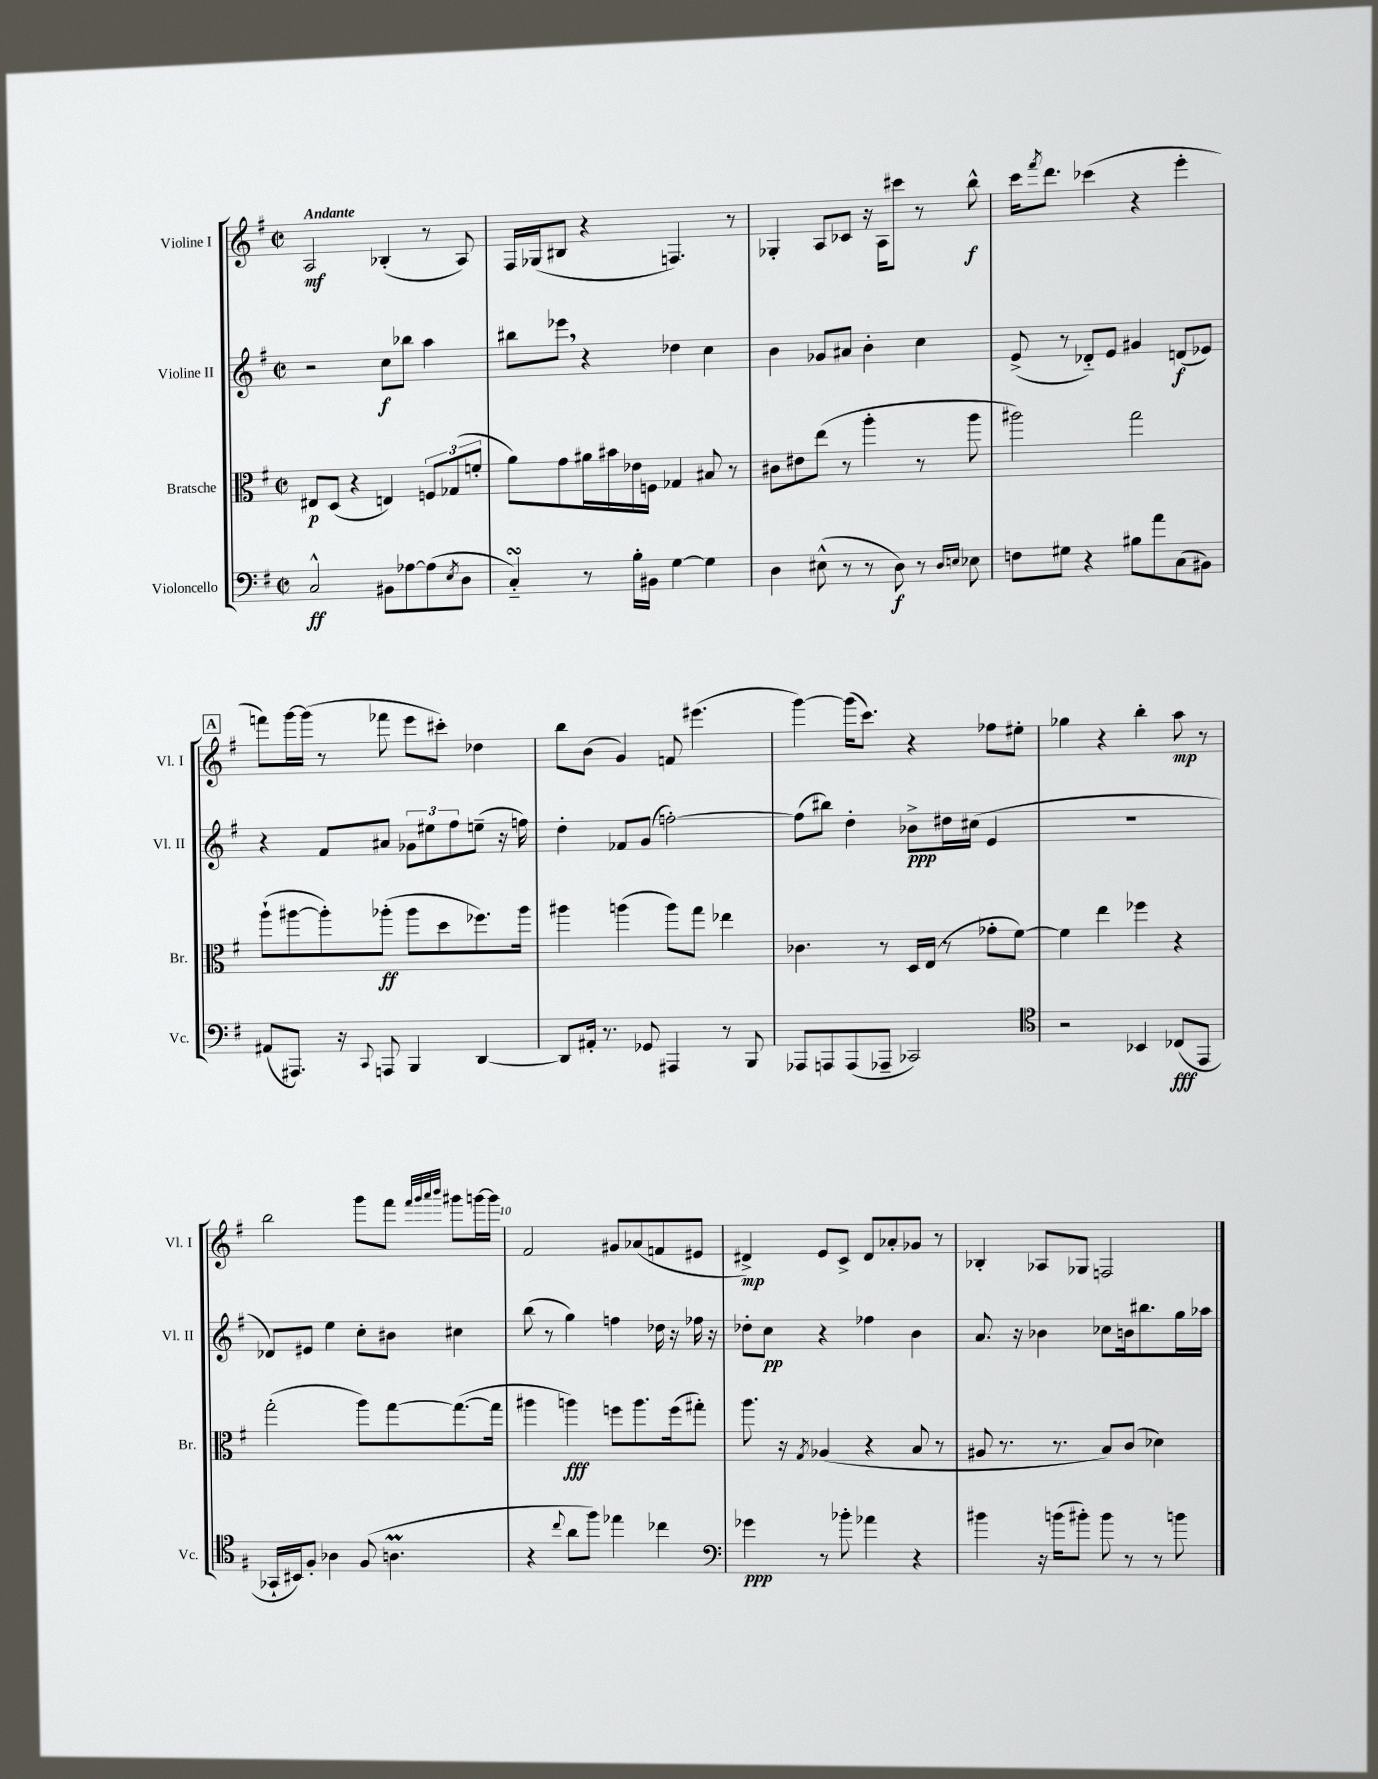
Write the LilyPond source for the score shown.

<<
\new StaffGroup <<
\new Staff = "s0" \with { instrumentName = "Violine I" shortInstrumentName = "Vl. I" } {
    \clef treble \key g \major \defaultTimeSignature \time 2/2 \tempo "Andante"
    a2\mf bes4-.( r8 a8) |
    fis16 ges16( bis8 r4 f4.) r8 |
    ges4-. a8 ces'8 r16 a16 cis'''8 r8 b''8-^\f |
    c'''16 \acciaccatura { fis'''8 } d'''8. ces'''4( r4 e'''4-. |
    \mark \markup { \box "A" } f'''8) g'''16~ g'''16( r8 fes'''8 e'''8 cis'''8-.) des''4 |
    b''8 b'8( g'4) f'8 eis'''4.( |
    g'''4~) g'''16( c'''8.) r4 fes''8 eis''8-. |
    ges''4 r4 b''4-. a''8\mp r8 |
    b''2 g'''8 fis'''8 \grace { fis'''32 g'''32 a'''32 b'''32 } gis'''8 g'''16~ g'''16 |
    fis'2 gis'8 aes'8( f'8 eis'8 |
    dis'4->\mp) e'8 c'8-> dis'8 aes'8-. ges'8 r8 |
    bes4-. aes8 ges8 f2 \bar "|." |
}
\new Staff = "s1" \with { instrumentName = "Violine II" shortInstrumentName = "Vl. II" } {
    \clef treble \key g \major \defaultTimeSignature \time 2/2
    r2 c''8\f bes''8 a''4 |
    bis''8 ees'''8 \breathe r4 des''4 c''4 |
    b'4 ges'8 ais'8 b'4-. c''4 |
    e'8->( r8 des'8-_) e'8 gis'4 d'8\f( ees'8) |
    \mark \markup { \box "A" } r4 fis'8 ais'8 \tuplet 3/2 { ges'8 eis''8 fis''8 } e''8--( r16 f''16) |
    d''4-. fes'8 g'8( f''2~-.) |
    f''8( bis''8) d''4-. bes'8->\ppp dis''16 cis''16( e'4 |
    R1 |
    des'8) eis'8 e''4 c''8-. bis'8 cis''4 |
    b''8( r8 g''4) f''4 des''16 r16 fes''16 r16 |
    des''8-. c''8\pp r4 fes''4 b'4 |
    a'8. r16 bes'4 ces''8 b'16 bis''8. g''16 aes''16 \bar "|." |
}
\new Staff = "s2" \with { instrumentName = "Bratsche" shortInstrumentName = "Br." } {
    \clef alto \key g \major \defaultTimeSignature \time 2/2
    eis8\p d8( r4 e4) \tuplet 3/2 { f8 ges8( f'8-. } |
    a'8) g'8 ais'16 bis'16 ees'16 f16 ges4 bis8 r8 |
    cis'8 eis'8 e''8( r8 a''4-. r8 a''8 |
    ais''2) g''2 |
    \mark \markup { \box "A" } a''8-!( ais''8~ ais''8-.) aes''8-.\ff( aes''8 d''8 fes''8.) aes''16 |
    ais''4 a''4( a''8) g''8 ees''4 |
    ces'4. r8 d16 e16( r8 ges'8-. fis'8~) |
    fis'4 e''4 fes''4 r4 |
    g''2-.( a''8) g''8~ g''8.~( g''16 |
    ais''4 a''4\fff) f''8 a''8. f''16( gis''8-.) |
    a''8. r16 \acciaccatura { g8 } aes4( r4 b8 r8 |
    ais8 r8. r8. b8) c'8( des'4) \bar "|." |
}
\new Staff = "s3" \with { instrumentName = "Violoncello" shortInstrumentName = "Vc." } {
    \clef bass \key g \major \defaultTimeSignature \time 2/2
    c2-^\ff bis,8 aes8~ aes8( \acciaccatura { e8 } d8 |
    c4-_\turn) r8 b16-. bis,16 g4~ g4 |
    d4 eis8-^( r8 r8 d8\f) r8 \grace { d16 e16 } ees8 |
    f8 gis8 r4 bis8 a'8 c8( bis,8) |
    \mark \markup { \box "A" } ais,8( ais,,8.) r16 \appoggiatura { c,8 } a,,8 b,,4 d,4~ |
    d,8 ais,16-. r8. ges,8 ais,,4 r8 b,,8 |
    aes,,8 a,,8 a,,8( aes,,8-- ces,2) |
    \clef tenor r2 bes,4 ces8\fff( e,8 |
    ges,16-! bis,16) fis8-. aes4 fis8( a4.\prall |
    r4 \appoggiatura { c''8 } a'8 fis''8) ees''4 ces''4 |
    \clef bass ges'4\ppp r8 bes'8-. aes'4 r4 |
    bis'4 r16 b'16( bis'8-.) bis'8 r8 r8 b'8 \bar "|." |
}
>>
>>
\layout { \context { \Score \override BarNumber.break-visibility = ##(#f #t #t) barNumberVisibility = #(every-nth-bar-number-visible 5) } }
